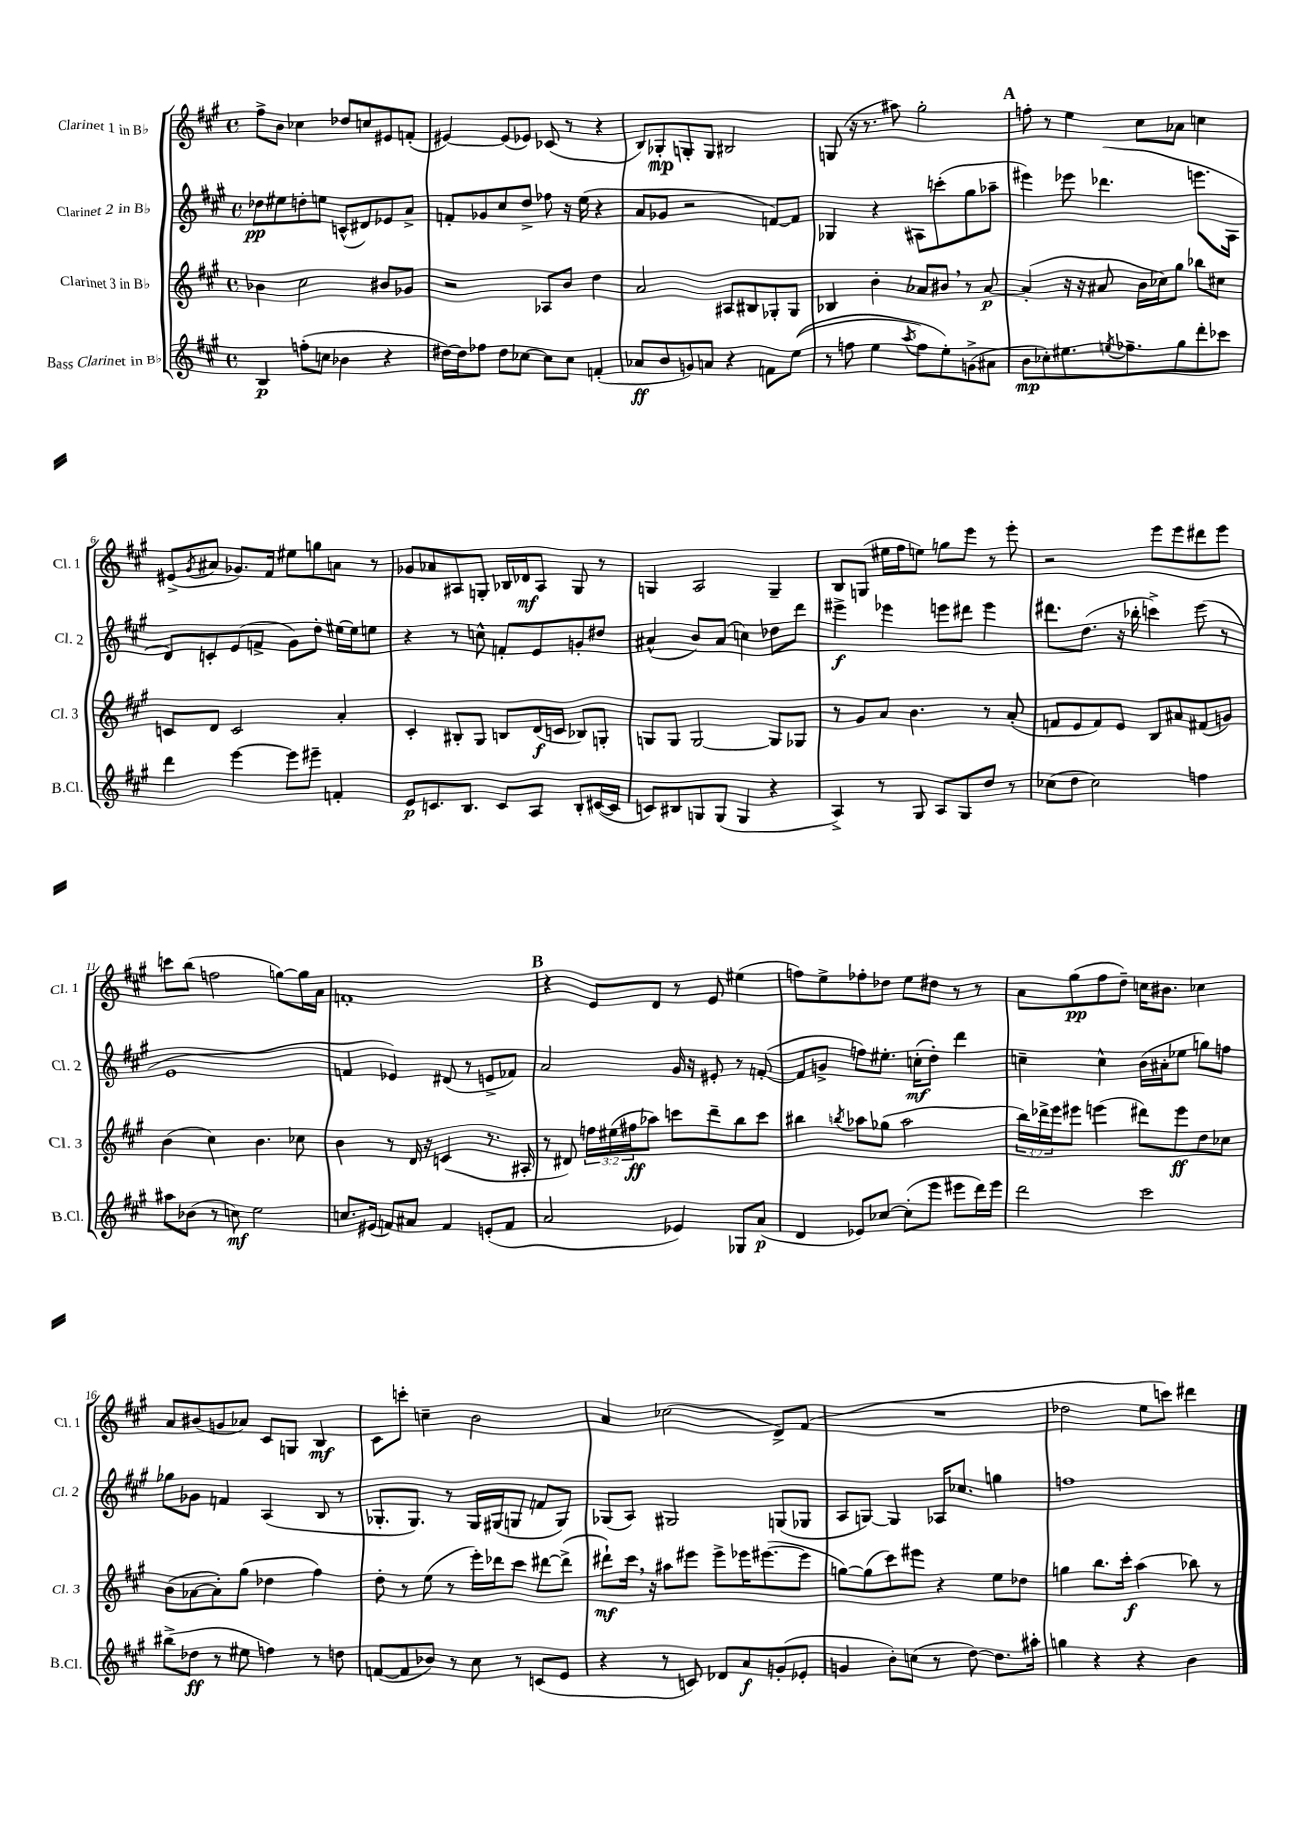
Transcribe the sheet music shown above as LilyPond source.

<<
\new StaffGroup <<
\new Staff = "s0" \with { instrumentName = "Clarinet 1 in Bb" shortInstrumentName = "Cl. 1" } {
    \clef treble \key a \major \defaultTimeSignature \time 4/4
    fis''8-> b'8 ces''4 des''8 c''8 eis'8 f'8-.( |
    eis'4~) eis'8( ees'8) ces'8( r8 r4 |
    b8) ges8-.\mp g8-. g8 bis2 |
    g8( r16 r8. ais''8) gis''2-. |
    \mark \markup { \bold "A" } f''8-. r8 e''4 cis''8 aes'8 c''4 |
    eis'8->( \acciaccatura { gis'8 } ais'8 ges'8.) fis'16 eis''8 g''8 a'8 r8 |
    ges'8 aes'8 ais8 g8-. bes16 des'16\mf ais8 g8 r8 |
    g4 a2 g4-- |
    b8 g8( eis''16 fis''16 e''8) g''8 e'''8 r8 e'''8-. |
    r2 e'''8 e'''8 dis'''8 e'''8 |
    c'''8 b''8( f''2 g''8~) g''16 a'16 |
    f'1-. |
    \mark \markup { \bold "B" } r4 e'8 d'8 r8 e'8 eis''4( |
    f''8) e''8-> fes''8-. des''8 e''8 dis''8 r8 r8 |
    a'8 gis''8\pp( fis''8 d''8--) c''16 bis'8. ces''4 |
    a'8 bis'8( g'8 aes'8) cis'8 g8 b4\mf |
    cis'8 c'''8-. c''4-- b'2 |
    a'4 ces''2( d'8->) fis'8( |
    R1 |
    des''2 e''8 c'''8) dis'''4 \bar "|." |
}
\new Staff = "s1" \with { instrumentName = "Clarinet 2 in Bb" shortInstrumentName = "Cl. 2" } {
    \clef treble \key a \major \defaultTimeSignature \time 4/4
    des''8\pp eis''8 d''8-. e''8 c'8-^( dis'8) ees'8 a'8-> |
    f'8-. ges'8 cis''8 d''8-> fes''8 r16 e''16( r4 |
    a'8 ges'8 r2 f'8~) f'8 |
    ges4 r4 ais8 c'''8-.( gis''8 aes''8-- |
    \mark \markup { \bold "A" } eis'''4) ees'''8 des'''4.( e'''8. a16 |
    d'8) c'8-. e'8( f'8-> gis'8) d''8-. eis''16~ eis''16 e''8 |
    r4 r8 c''8-^ f'8-. e'8 g'8-. dis''8 |
    ais'4-^( b'8) ais'8( c''4) des''8 d'''8 |
    eis'''4->\f ees'''4 e'''8 dis'''8 e'''4 |
    dis'''8. d''8.( r16 bes''16-. c'''4->) e'''8( r8 |
    e'1 |
    f'4 ees'4) dis'8( r8 e'8-> fes'8) |
    \mark \markup { \bold "B" } a'2 gis'16 r16 eis'8-. r8 f'8~-.( |
    f'8 g'8-> f''8) eis''8.-. c''16-.\mf( d''8-.) d'''4 |
    c''4-- c''4-^ b'16( ais'16-. ees''8 g''8) f''8 |
    ges''8 ges'8 f'4 a4( b8 r8 |
    ges8.-. ges8.) r8 ges16 gis16( g8 f'8 g8) |
    ges8( a8) gis2 g8( ges8 |
    a8 g8~) g4 aes16 ces''8. g''4 |
    f''1 \bar "|." |
}
\new Staff = "s2" \with { instrumentName = "Clarinet 3 in Bb" shortInstrumentName = "Cl. 3" } {
    \clef treble \key a \major \defaultTimeSignature \time 4/4 \override Staff.TupletNumber.text = #tuplet-number::calc-fraction-text
    bes'4 cis''2 bis'8 ges'8 |
    r2 aes8 b'8 d''4 |
    a'2 ais8 bis8 ges8-. ges8 |
    bes4 b'4-. aes'8 bis'8 \breathe r8 aes'8~\p |
    \mark \markup { \bold "A" } aes'4-.( r16 r16 ais'8 b'16 ces''16) gis''8 bes''8 cis''8 |
    c'8 d'8 c'2 a'4-. |
    cis'4-. bis8-. gis8 b8 d'16\f( c'16 bes8) g8-. |
    g8 g8 g2~ g8 ges8 |
    r8 gis'8 a'8 b'4. r8 a'8-.( |
    f'8 e'8 f'8) e'8 b8 ais'8 fis'8( g'8) |
    b'4( cis''4) b'4. ces''8 |
    b'4 r8 d'16 r16 c'4( r8. ais16-. |
    \mark \markup { \bold "B" } r8 dis'8) \tuplet 3/2 { f''16 eis''16( fis''16\ff } aes''8) c'''8 d'''8-- b''8 c'''8 |
    bis''4 \acciaccatura { b''8 } aes''8 ges''8( aes''2 |
    \tuplet 3/2 { b''16) des'''16-> e'''16 } eis'''8 e'''4( dis'''8) e'''8\ff d''8 ces''8 |
    b'8( aes'8~ aes'8-.) gis''8( des''4 fis''4) |
    d''8-. r8 e''8( r8 e'''16-.) des'''16 cis'''8 dis'''8~ dis'''8->( |
    dis'''8-!\mf) cis'''16 \breathe r16 ais''8 eis'''8 eis'''8-> ees'''16 eis'''8.~( eis'''8 |
    g''8~) g''8( cis'''8) eis'''8 r4 e''8 des''8 |
    g''4 b''8. cis'''16-.\f a''4( bes''8) r8 \bar "|." |
}
\new Staff = "s3" \with { instrumentName = "Bass Clarinet in Bb" shortInstrumentName = "B.Cl." } {
    \clef treble \key a \major \defaultTimeSignature \time 4/4
    b4\p f''8-.( c''8 bes'4 r4 |
    dis''16~) dis''16 fes''8 dis''8 ces''8~ ces''8 ces''8 f'4-.( |
    aes'8\ff b'8 g'8) a'8 r4 f'8 e''8(\( |
    r8 f''8 e''4 \acciaccatura { a''8 } f''8) e''8-.\) g'8->( ais'8 |
    \mark \markup { \bold "A" } b'8\mp ces''8-.) eis''8. \acciaccatura { e''8 } fes''8.-- gis''8 d'''8-. ces'''8 |
    d'''4 e'''4~ e'''8 eis'''8-- f'4-. |
    e'8\p c'8. b8. c'8 a8 b8-. cis'16~( cis'16 |
    c'8) bis8 g8 g8( g4 r4 |
    a4->) r8 gis8 a8 gis8 d''8 r8 |
    ces''8( d''8 ces''2) f''4 |
    ais''8 bes'8( r8 c''8\mf) e''2 |
    c''8. eis'16( f'8) ais'8 f'4 e'8-.( f'8 |
    \mark \markup { \bold "B" } a'2 ees'4) ges8 a'8\p( |
    d'4 ees'8) ces''8~ ces''8-.( e'''8 eis'''8 d'''16) eis'''16 |
    d'''2 cis'''2 |
    bis''8->( des''8\ff r8 eis''8 f''4) r8 d''8 |
    f'8~( f'8 bes'8) r8 cis''8 r8 c'8( e'8 |
    r4 r8 c'8) des'8 a'8\f g'8-.( ees'8-. |
    g'4 b'8-.) c''8( r8 d''8~) d''8. ais''16-. |
    g''4 r4 r4 b'4 \bar "|." |
}
>>
>>
